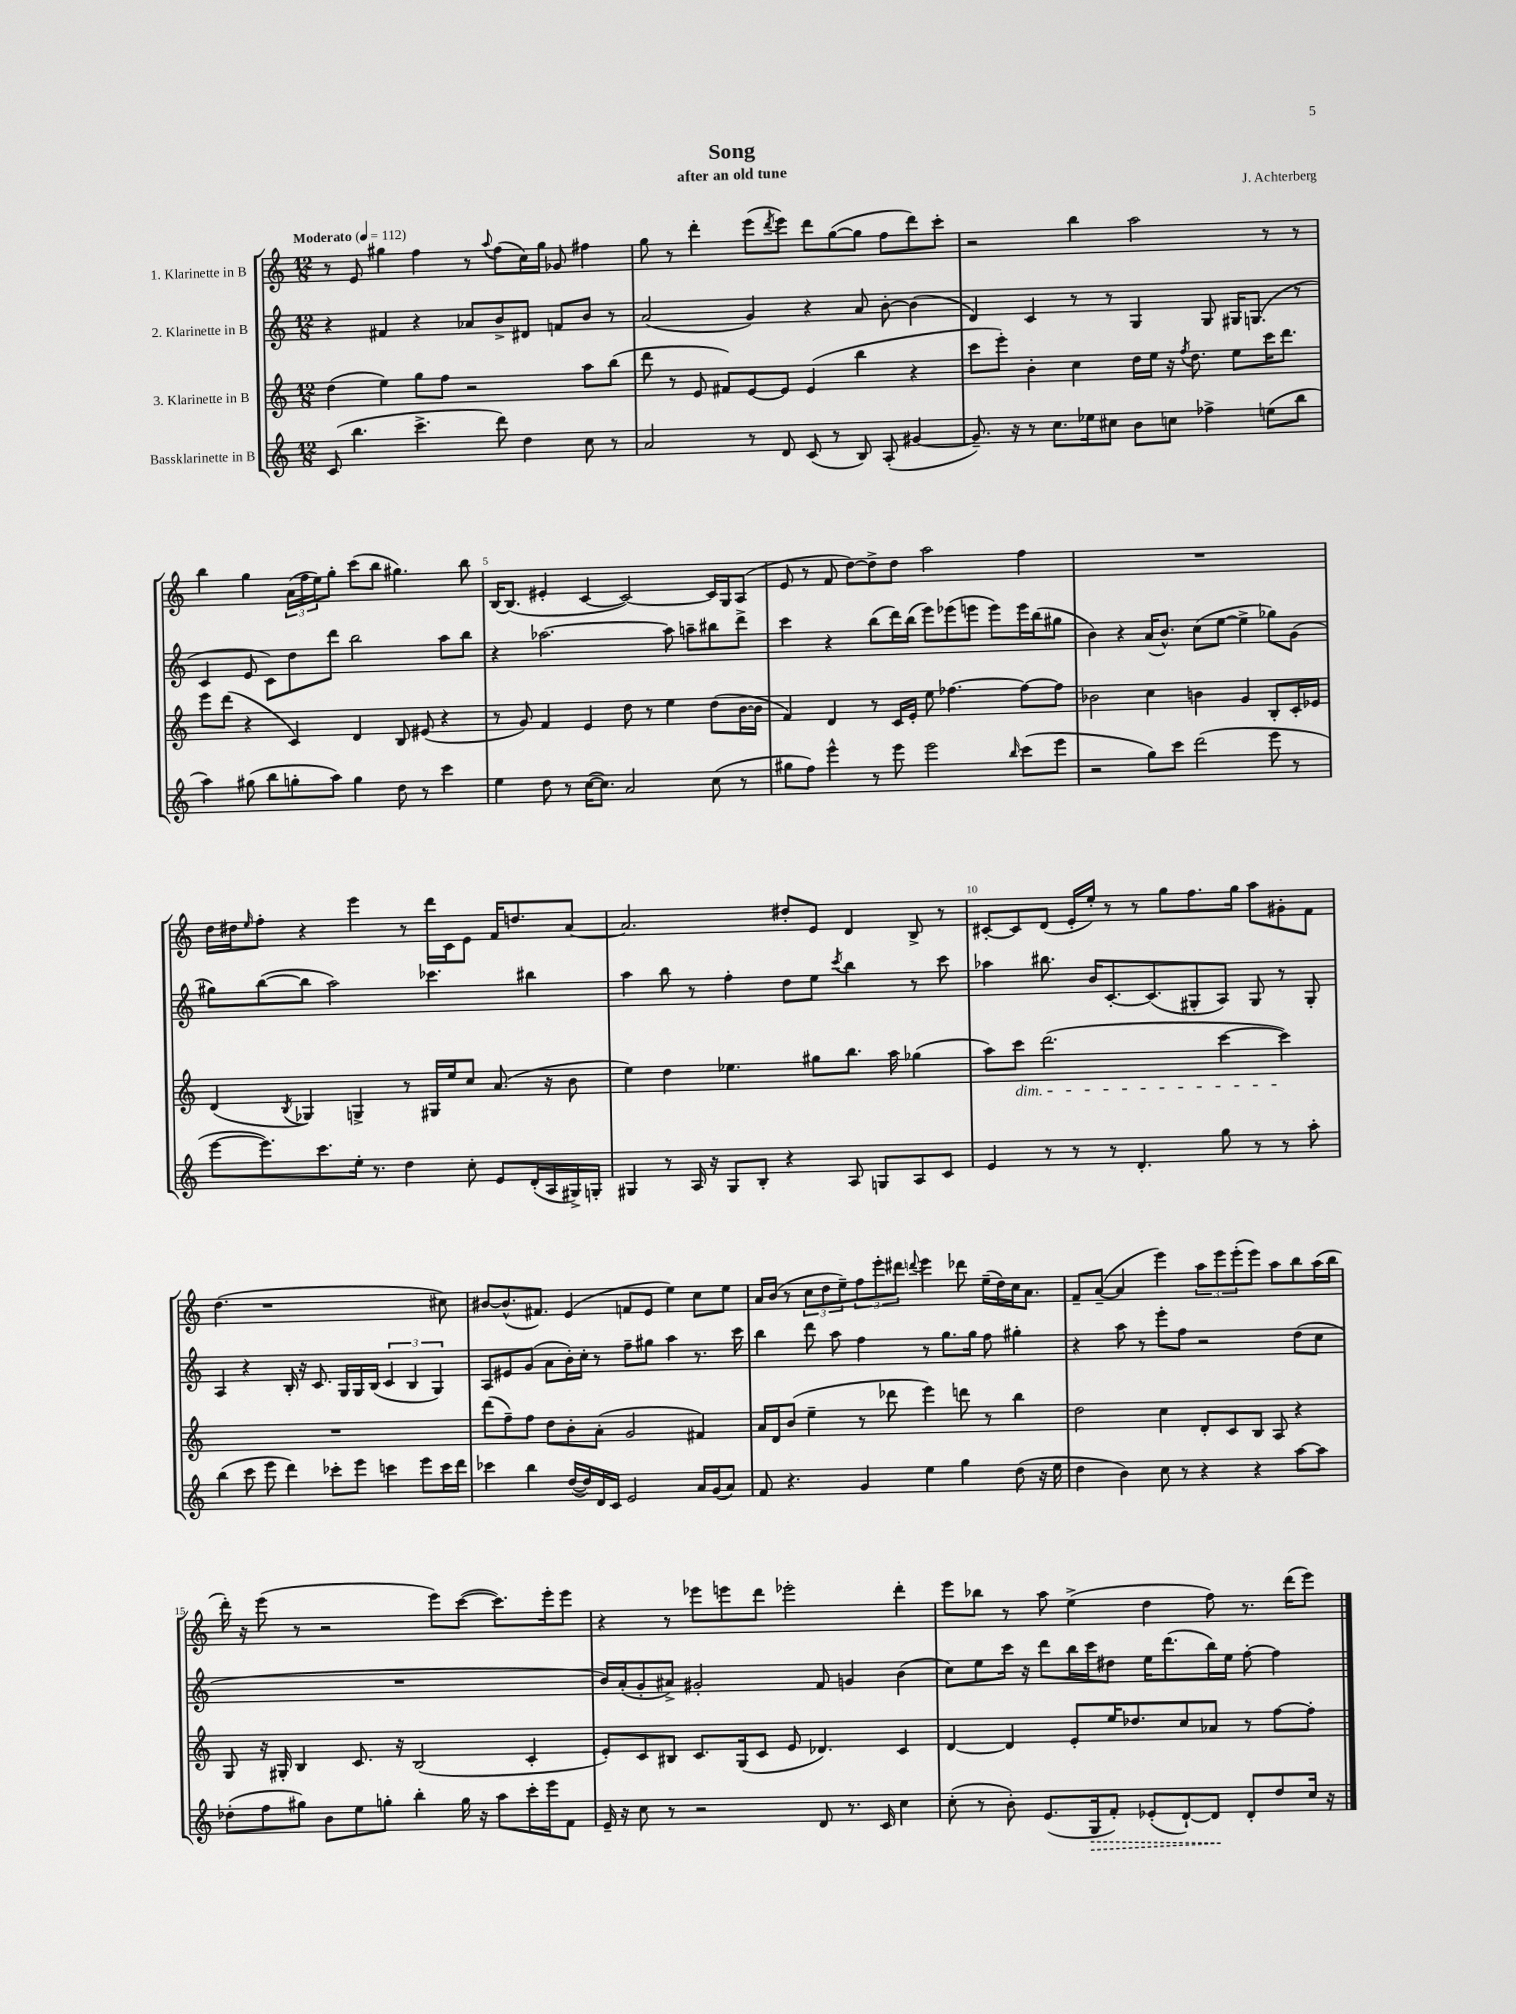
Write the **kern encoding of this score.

**kern	**dynam	**kern	**kern	**kern
*part4	*part4	*part3	*part2	*part1
*staff4	*staff4	*staff3	*staff2	*staff1
*I"Bassklarinette in B	*	*I"3. Klarinette in B	*I"2. Klarinette in B	*I"1. Klarinette in B
*clefG2	*	*clefG2	*clefG2	*clefG2
*k[]	*	*k[]	*k[]	*k[]
*M12/8	*	*M12/8	*M12/8	*M12/8
*MM112	*	*MM112	*MM112	*MM112
=1	=1	=1	=1	=1
!	!	!	!	!LO:TX:a:B:t=Moderato
(8c/	.	(4dd\	4r	8r
4.bb\	.	.	.	8e/
.	.	4ee\)	4f#X/	4gg#X\
4.ccc^\	.	8gg\L	4r	4ff\
.	.	8ff\J	.	.
.	.	2r	8a-X/L	8r
.	.	.	.	8qqaa/
8ddd\)	.	.	8b^/	(8ff\L
4dd\	.	.	8d#X/J	16cc\L)
.	.	.	.	16gg#\JJ
.	.	.	8fn/L	8g-X/
8cc\	.	8aa\L	8b/J	4ff#X\
8r	.	(8bb\J	8r	.
=2	=2	=2	=2	=2
2a/	.	8ddd\	(2a/	8gg\
.	.	8r	.	8r
.	.	8e/	.	4ddd'\
.	.	8f#X/L)	.	.
8r	.	[8e/	4g/)	(8eee\L
.	.	.	.	8qddd/
8d/	.	8e/J]	.	8eee\J)
(8c/	.	(4e/	4r	8ddd\L
8r	.	.	.	([8gg\
8B/)	.	4bb\	8a/	8gg\J]
(8A'/	.	.	[8b'\	8ff\L
[4g#X/	.	4r	(4b\]	8ddd\)
.	.	.	.	8ccc'\J
=3	=3	=3	=3	=3
8.g#~/])	.	8ccc\L	4d/)	2r
.	.	8eee'\J)	.	.
16r	.	.	.	.
8r	.	4b'\	4c/	.
8.cc\L	.	.	.	.
.	.	4cc\	8r	4bb\
16ee-X\k	.	.	.	.
8cc#X\J	.	.	8r	.
8b\L	.	16dd\LL	4G/	2aa\
.	.	16ee\JJ	.	.
8ccn\J	.	16r	.	.
.	.	8qff/	.	.
.	.	8.dd\	.	.
4ff-X^\	.	.	8G/	.
.	.	8ee\L	16G#X/KL	.
.	.	.	(8.Gn/J	.
(8een\L	.	16ccc\K	.	8r
.	.	8.ddd\J	.	.
8bb\J	.	.	8r	8r
!!LO:LB:g=z
=4	=4	=4	=4	=4
4aa\)	.	8eee\L	4c/	4bb\
.	.	(8ddd\J	.	.
(8gg#X\	.	4r	8e/	4gg\
8bb\L	.	.	8c\L)	.
8ggn'\	.	4c/)	8dd\	(24a\LL
.	.	.	.	24ff\
.	.	.	.	24ee\J)
8aa\J)	.	.	8ddd\J	8gg'\J
4gg\	.	4d/	2bb\	(8ccc\L
.	.	.	.	8bb\J
8dd\	.	8B/	.	4.gg#X\)
8r	.	(8e#X/	.	.
4ccc\	.	4r	8aa\L	.
.	.	.	8bb\J	8bb\
=5	=5	=5	=5	=5
4ee\	.	8r	4r	[16B/KL
.	.	.	.	(8.B/J]
.	.	8g/)	.	.
8dd\	.	4f/	[2.aa-X\	4e#X'/
8r	.	.	.	.
([16cc\KL	.	4e/	.	[4c/
8.cc\J])	.	.	.	.
2a/	.	8dd\	.	2c/_)
.	.	8r	.	.
.	.	4ee\	8aa-\]	.
.	.	.	8aan~\L	.
(8cc\	.	(8dd\L	8bb#X\	16c/LL]
.	.	.	.	16G/J
8r	.	[16b\L	8ddd^\J	(8A/J
.	.	16b\JJ]	.	.
=6	=6	=6	=6	=6
8gg#X\L	.	4f/)	4ccc\	8e/
8ff\J)	.	.	.	8r
4eee^^\	.	4d/	4r	8f/
.	.	.	.	[8dd\L)
8r	.	8r	(8bb\L	8dd^\]
8eee\	.	16c/LL	16ddd\L)	8dd\J
.	.	16e'/JJ	(16bb\JJ	.
2eee\	.	8ee\	8eee\L)	2aa\
.	.	[4.ff-X\	(8eee-X\	.
.	.	.	8eeen\J	.
.	.	.	8eee\L)	.
16qqbb/	.	.	.	.
(8ccc\L	.	8ff-\L_	16eee\L	4ff\
.	.	.	(16bb\J	.
8eee\J	.	8ff-\J]	8gg#X\J	.
=7	=7	=7	=7	=7
2r	.	2b-X\	4b\)	1.r
.	.	.	4r	.
8gg\L)	.	4cc\	(16a/KL	.
.	.	.	8.b^^/J)	.
8ccc\J	.	.	.	.
(2ddd\	.	4bn\	(8cc\L	.
.	.	.	[8ee\J	.
.	.	4g/	4ee^\]	.
8eee\	.	8B'/L	8gg-X\L)	.
8r	.	16c'/L	(8g\J	.
.	.	16e-X/JJ	.	.
!!LO:LB:g=z
=8	=8	=8	=8	=8
[8eee\L	.	(4d/	8gg#X\L)	16dd\LL
.	.	.	.	16dd#X\J
.	.	.	.	16qqee/
8.eee\])	.	.	([8bb\	8ff'\J
.	.	8qB/	.	.
.	.	4G-X/)	8bb\J]	4r
8.ccc\	.	.	.	.
.	.	.	2aa\)	.
16ee'\Jk	.	4Gn^/	.	4eee\
8.r	.	.	.	.
4dd\	.	8r	.	8r
.	.	16G#X/LL	4.ccc-X\	16ddd\LL
.	.	16ee/J	.	16c\J
8cc'\	.	8cc/J	.	8e\J
8e/L	.	(8.a/	.	16f/KL
.	.	.	.	8.ddn/
(16d'/L	.	.	4bb#X\	.
16A/	.	16r	.	.
16G#X^/)	.	8b\	.	[8a/J
16Gn'/JJ	.	.	.	.
=9	=9	=9	=9	=9
4G#X/	.	4ee\)	4aa\	2.a/]
8r	.	4dd\	8bb\	.
16A/	.	.	8r	.
16r	.	.	.	.
8G#/L	.	4.ee-X\	4ff'\	.
8B'/J	.	.	.	.
4r	.	.	8dd\L	8dd#X'/L
.	.	8gg#X\L	8ee\J	8e/J
.	.	.	8qccc/	.
8A/	.	8.bb\J	4bb\	4d/
8Gn/L	.	.	.	.
.	.	16aa\	.	.
8A/	.	(4gg-X\	8r	8B^/
8c/J	.	.	8ccc\	8r
=10	=10	=10	=10	=10
4e/	.	8aa\L)	4aa-X\	[8c#X'/L
!	!	!LO:TX:b:i:t=dim.	!	!
.	.	8ccc\J	.	8c#/]
8r	.	(2.ddd\	8.bb#X\	(8d/J
8r	.	.	.	16e'/LL
.	.	.	16b/KL	16ee'/JJ)
8r	.	.	[8.c'/	8r
4.d'/	.	.	.	8r
.	.	.	(8.c/]	.
.	.	.	.	8gg\L
.	.	.	8G#X'/	8.ff\
8gg\	.	[4ccc\	8A/J)	.
.	.	.	.	16gg\Jk
8r	.	.	8G#/	8aa\L
8r	.	4ccc\])	8r	8g#X'\
8aa'\	.	.	8G#'/	8f\J
!!LO:LB:g=z
=11	=11	=11	=11	=11
(4bb\	.	1.r	4A/	(4.dd\
8ccc\	.	.	4r	.
8eee\	.	.	.	1r
4ddd\)	.	.	16B'/	.
.	.	.	16r	.
.	.	.	8.c/	.
8ccc-X'\L	.	.	.	.
.	.	.	16G/LL	.
8eee\J	.	.	16G/	.
.	.	.	(16B/JJ	.
4cccn\	.	.	6c/	.
.	.	.	6B/	.
8eee\L	.	.	.	.
.	.	.	6G/)	.
16ccc\L	.	.	.	8cc#X\)
16ddd\JJ	.	.	.	.
=12	=12	=12	=12	=12
4ccc-X\	.	(8ddd\L	8A/L	[8b#X/L
.	.	8ff~\)	8e#X/	(8.b#^^/]
4bb\	.	8ff\J	(8g/J	.
.	.	.	.	8.f#X/J)
.	.	8dd\L	8a\L	.
([16dd/LL	.	8b'\	16b'\L)	(4e/
16dd/])	.	.	16cc'\JJ	.
16d/	.	(8a'\J	8r	.
16c/JJ	.	.	.	.
2e/	.	2g/	8ff~\L	8fn/L
.	.	.	8gg#X\J	8e/J
.	.	.	4aa\	4ee\)
16a/LL	.	4f#X/)	8.r	8cc\L
(16g/J	.	.	.	.
8a/J)	.	.	.	8ee\J
.	.	.	16ccc\	.
=13	=13	=13	=13	=13
8f/	.	16a/LL	4bb\	16a/LL
.	.	16d/J	.	(16b/JJ
4.r	.	(8b/J	.	8r
.	.	4ee~\	8ddd\	12cc\L
.	.	.	.	12dd\
.	.	.	8aa\	.
.	.	.	.	12ee~\)
4g/	.	8r	4ff\	12ff\
.	.	.	.	12eee'\
.	.	8ddd-X\	.	.
.	.	.	.	12ddd#X\J
.	.	.	.	8qqdddn/
4ee\	.	4eee\)	8r	4eee\
.	.	.	8.gg\L	.
4gg\	.	8dddn\	.	8ddd-X\
.	.	.	16gg\Jk	.
.	.	8r	8ff\	(16ee~\LL
.	.	.	.	16dd\)
(8dd\	.	4bb\	4gg#X'\	16cc\J
.	.	.	.	8.a\J
16r	.	.	.	.
16ee\	.	.	.	.
=14	=14	=14	=14	=14
4dd\	.	2dd\	4r	8f~/L
.	.	.	.	([8a~/J
4b\)	.	.	8aa\	4a/]
.	.	.	8r	.
8cc\	.	4cc\	8eee'\L	4eee\)
8r	.	.	8ff\J	.
4r	.	8d'/L	2r	12aa\L
.	.	.	.	12eee\
.	.	8c/	.	.
.	.	.	.	(12eee'\
4r	.	8B/J	.	8eee\J)
.	.	8A/	.	8aa\L
[8aa\L	.	4r	(8dd\L	8bb\
8aa\J]	.	.	8cc\J	(16aa\L
.	.	.	.	16bb\JJ
!!LO:LB:g=z
=15	=15	=15	=15	=15
(8dd-X'\L	.	8G/	1.r	16ddd'\)
.	.	.	.	16r
8ff\	.	16r	.	(8eee\
.	.	16G#X'/	.	.
8gg#X\J)	.	4B/	.	8r
8b\L	.	.	.	2r
8ee\	.	8.c/	.	.
8ggn'\J	.	.	.	.
.	.	16r	.	.
4bb'\	.	(2B/	.	.
.	.	.	.	8eee\L)
16gg\	.	.	.	([8ccc\J
16r	.	.	.	.
8aa\L	.	.	.	8.ccc\L])
16ccc'\L	.	4c'/	.	.
16eee\J	.	.	.	16eee'\k
8f\J	.	.	.	8eee\J
=16	=16	=16	=16	=16
16e~/	.	8e'/L)	16b/LL)	4r
16r	.	.	(16a'/J	.
8cc\	.	8c/	8g'/	.
8r	.	8B#X/J	8a#X^/J)	8r
2r	.	8.c/L	2g#X'/	8eee-X\L
.	.	.	.	8eeen\
.	.	(16G/k	.	.
.	.	8c/J	.	8ddd\J
.	.	8e/	.	2eee-X'\
8d/	.	4.d-X/)	8f/	.
8.r	.	.	4gn/	.
16c/	.	.	.	.
4cc\	.	4c/	(4b\	4ddd'\
=17	=17	=17	=17	=17
(8cc'\	.	[4d/	8cc\L)	8eee\L
8r	.	.	8ee\	8bb-X\J
8b'\)	.	4d/]	16ccc\Jk	8r
.	.	.	16r	.
(8.e/L	.	.	8ddd\L	8aa\
.	.	8e'/L	16bb\L	(4ee^\
!	!LO:HP:b	!	!	!
16G/k	>	.	16ccc\J	.
8f'/J)	.	16ee/K	8dd#X\J	.
.	.	8.dd-X/	.	.
(8e-X'/L	.	.	16ee\KL	4dd\
.	.	.	(8.ddd\	.
[8d`/)	.	8cc/	.	.
8d/J]	.	8a-X/J	16bb\L)	8ff\)
.	.	.	16ee\JJ	.
8d'/L	]	8r	[8ff'\	8.r
8dd/	.	[8ff\L	4ff\]	.
.	.	.	.	(16ddd\KL
16cc/Jk	.	8ff'\J]	.	8eee\J)
16r	.	.	.	.
==	==	==	==	==
*-	*-	*-	*-	*-
